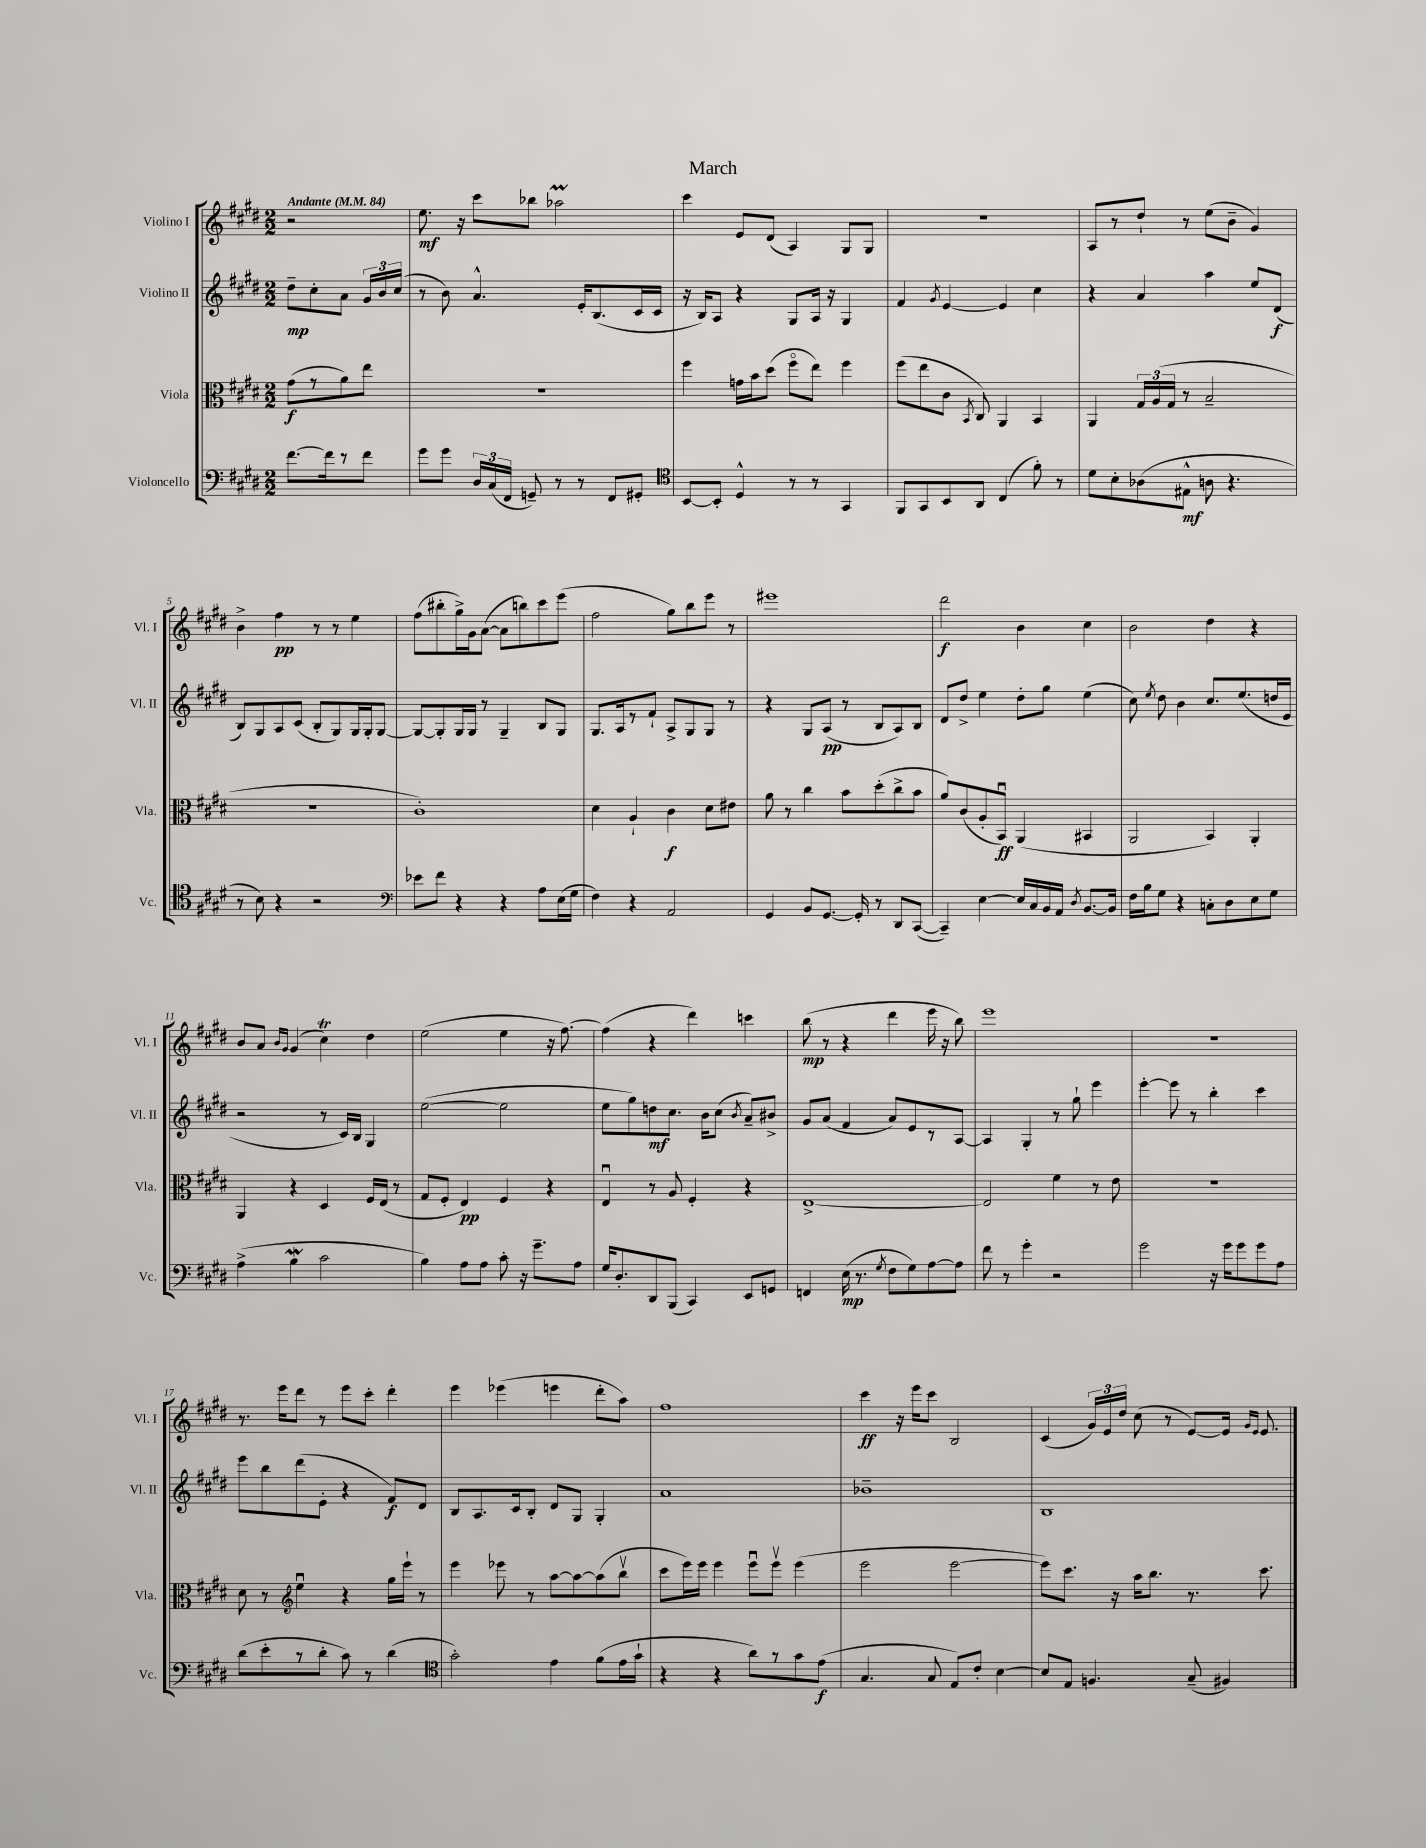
\header { title = "March" }
<<
\new StaffGroup <<
\new Staff = "s0" \with { instrumentName = "Violino I" shortInstrumentName = "Vl. I" } {
    \clef treble \key e \major \numericTimeSignature \time 2/2 \partial 2 \tempo "Andante" 4 = 84
    \autoBeamOff r2 |
    e''8.\mf r16 cis'''8[ bes''8] aes''2\prall |
    cis'''4 e'8[ dis'8]( a4) gis8[ gis8] |
    R1 |
    a8[ r8 dis''8]-! r8 e''8[( b'8]-- gis'4) |
    b'4-> fis''4\pp r8 r8 e''4 |
    fis''8[( bis''8-. gis''16->) gis'16 a'8]~( a'8[ b''8) cis'''8 e'''8]( |
    fis''2 gis''8[) b''8 e'''8] r8 |
    eis'''1 |
    dis'''2\f b'4 cis''4 |
    b'2 dis''4 r4 |
    b'8[ a'8] \grace { b'16[ gis'16] } gis'4( cis''4\trill) dis''4 |
    e''2( e''4 r16 fis''8.~) |
    fis''4( r4 dis'''4) c'''4 |
    b''8\mp( r8 r4 dis'''4 e'''16 r16 b''8) |
    e'''1 |
    R1 |
    r8. e'''16[ dis'''8] r8 e'''8[ cis'''8]-. dis'''4-. |
    e'''4 ees'''4( e'''4 dis'''8[-. a''8]) |
    fis''1 |
    cis'''4\ff r16 e'''16[ cis'''8] b2 |
    cis'4( \tuplet 3/2 { gis'16[) e'16 dis''16] } cis''8( r8 e'8[~) e'16] \grace { gis'16[ e'16] } e'8. \bar "|." |
}
\new Staff = "s1" \with { instrumentName = "Violino II" shortInstrumentName = "Vl. II" } {
    \clef treble \key e \major \numericTimeSignature \time 2/2 \partial 2
    \autoBeamOff dis''8[--\mp cis''8-. a'8] \tuplet 3/2 { gis'16[ b'16 cis''16]( } |
    r8 b'8) a'4.-^ e'16[-. b8.( cis'16 cis'16] |
    r16 b16[) a8] r4 gis8[ a16] r16 gis4 |
    fis'4 \acciaccatura { gis'8 } e'4~ e'4 cis''4 |
    r4 a'4 a''4 e''8[ dis'8]\f( |
    b8[) gis8 a8 cis'8]( b8[-. gis8) gis16 gis16-. gis8]~ |
    gis8[~ gis8-. gis16 gis16] r8 gis4-- b8[ gis8] |
    gis8.[ a16 r8 fis'8]-! a8[-> gis8 gis8] r8 |
    r4 gis8[ a8]\pp( r8 b8[ a8) b8] |
    dis'8[ dis''8]-> e''4 dis''8[-. gis''8] e''4( |
    cis''8) \acciaccatura { e''8 } dis''8 b'4 cis''8.[ e''8.( d''16 e'16] |
    r2 r8 cis'16[) b16] gis4 |
    e''2~( e''2 |
    e''8[ gis''8) d''8\mf cis''8.] b'16[ cis''8]( \acciaccatura { b'8 } a'8[--) bis'8]-> |
    gis'8[ a'8]( fis'4 a'8[) e'8 r8 a8]~ |
    a4 gis4-. r8 gis''8-! e'''4 |
    e'''4~-. e'''8 r8 b''4-. cis'''4 |
    e'''8[ b''8 dis'''8( e'8]-. r4 fis'8[\f) dis'8] |
    b8[ a8. cis'16 b8]-. dis'8[ gis8] gis4-. |
    a'1 |
    bes'1-- |
    b1 \bar "|." |
}
\new Staff = "s2" \with { instrumentName = "Viola" shortInstrumentName = "Vla." } {
    \clef alto \key e \major \numericTimeSignature \time 2/2 \partial 2
    \autoBeamOff gis'8[\f( r8 a'8) e''8] |
    r1 |
    fis''4 g'16[ b'16 dis''8]( fis''8[\flageolet e''8]) fis''4 |
    fis''8[( e''8 cis'8] \acciaccatura { b,8 } cis8) a,4 b,4 |
    a,4 \tuplet 3/2 { gis16[ a16( gis16] } r8 b2-- |
    r1 |
    cis'1-.) |
    dis'4 a4-! cis'4\f dis'8[ eis'8] |
    a'8 r8 cis''4 b'8[ dis''8-.( cis''8-> b'8] |
    a'8[) cis'8( a8-. b,8]\downbow\ff) a,4( bis,4 |
    a,2 b,4) a,4-. |
    a,4 r4 dis4 fis16[ e16]( r8 |
    gis8[ fis8]-. e4\pp) fis4 r4 |
    e4\downbow r8 a8 fis4-. r4 |
    e1~-> |
    e2 fis'4 r8 e'8 |
    r1 |
    dis'8 r8 \clef treble e''4\downbow r4 gis''16[ e'''16]-! r8 |
    e'''4 ees'''8 r8 a''8[~ a''8~ a''8( b''8]\upbow |
    cis'''8[ e'''16) e'''16] e'''4 e'''8[\downbow e'''8]\upbow e'''4( |
    e'''2 e'''2~ |
    e'''8[) cis'''8.] r16 a''16[ b''8.] r8. cis'''8. \bar "|." |
}
\new Staff = "s3" \with { instrumentName = "Violoncello" shortInstrumentName = "Vc." } {
    \clef bass \key e \major \numericTimeSignature \time 2/2 \partial 2
    \autoBeamOff fis'8.[~ fis'16 r8 fis'8] |
    gis'8[ gis'8] \tuplet 3/2 { dis16[ cis16( fis,16] } g,8--) r8 r8 fis,8[ gis,8]-. |
    \clef tenor b,8[~ b,8]-. dis4-^ r8 r8 gis,4 |
    fis,8[ gis,8 b,8 a,8] cis4( fis'8-.) r8 |
    dis'8[ b8-. aes8( eis8]-^\mf a8 r4. |
    r8 b8) r4 r2 |
    \clef bass ees'8[ fis'8] r4 r4 a8[ e16( gis16] |
    fis4) r4 a,2 |
    gis,4 b,8[ gis,8.]~ gis,16-. r8 dis,8[ cis,8]~( |
    cis,4--) e4~ e16[ cis16 b,16 a,16] \acciaccatura { dis8 } b,8.[~ b,16] |
    fis16[ b16 gis8] r4 c8[-. dis8 e8 gis8] |
    a4->( b4\mordent cis'2 |
    b4) a8[ a8] cis'8-. r16 gis'8.[-- a8] |
    gis16[ dis8.-. dis,8 b,,8]( cis,4) e,8[ g,8] |
    f,4 e16\mp( r8. \acciaccatura { gis8 } fis8[ gis8) a8~ a8] |
    fis'8 r8 gis'4-. r2 |
    gis'2 r16 gis'16[ gis'8 gis'8 a8] |
    dis'8[( e'8-. r8 dis'8]-. cis'8) r8 dis'4( |
    \clef tenor gis'2-.) e'4 fis'8[( e'16 gis'16]-! |
    r4 r4 a'8[) r8 gis'8 e'8]\f( |
    gis4. gis8 e8[) cis'8]-. b4~ |
    b8[ e8] f4. gis8--( fis4) \bar "|." |
}
>>
>>
